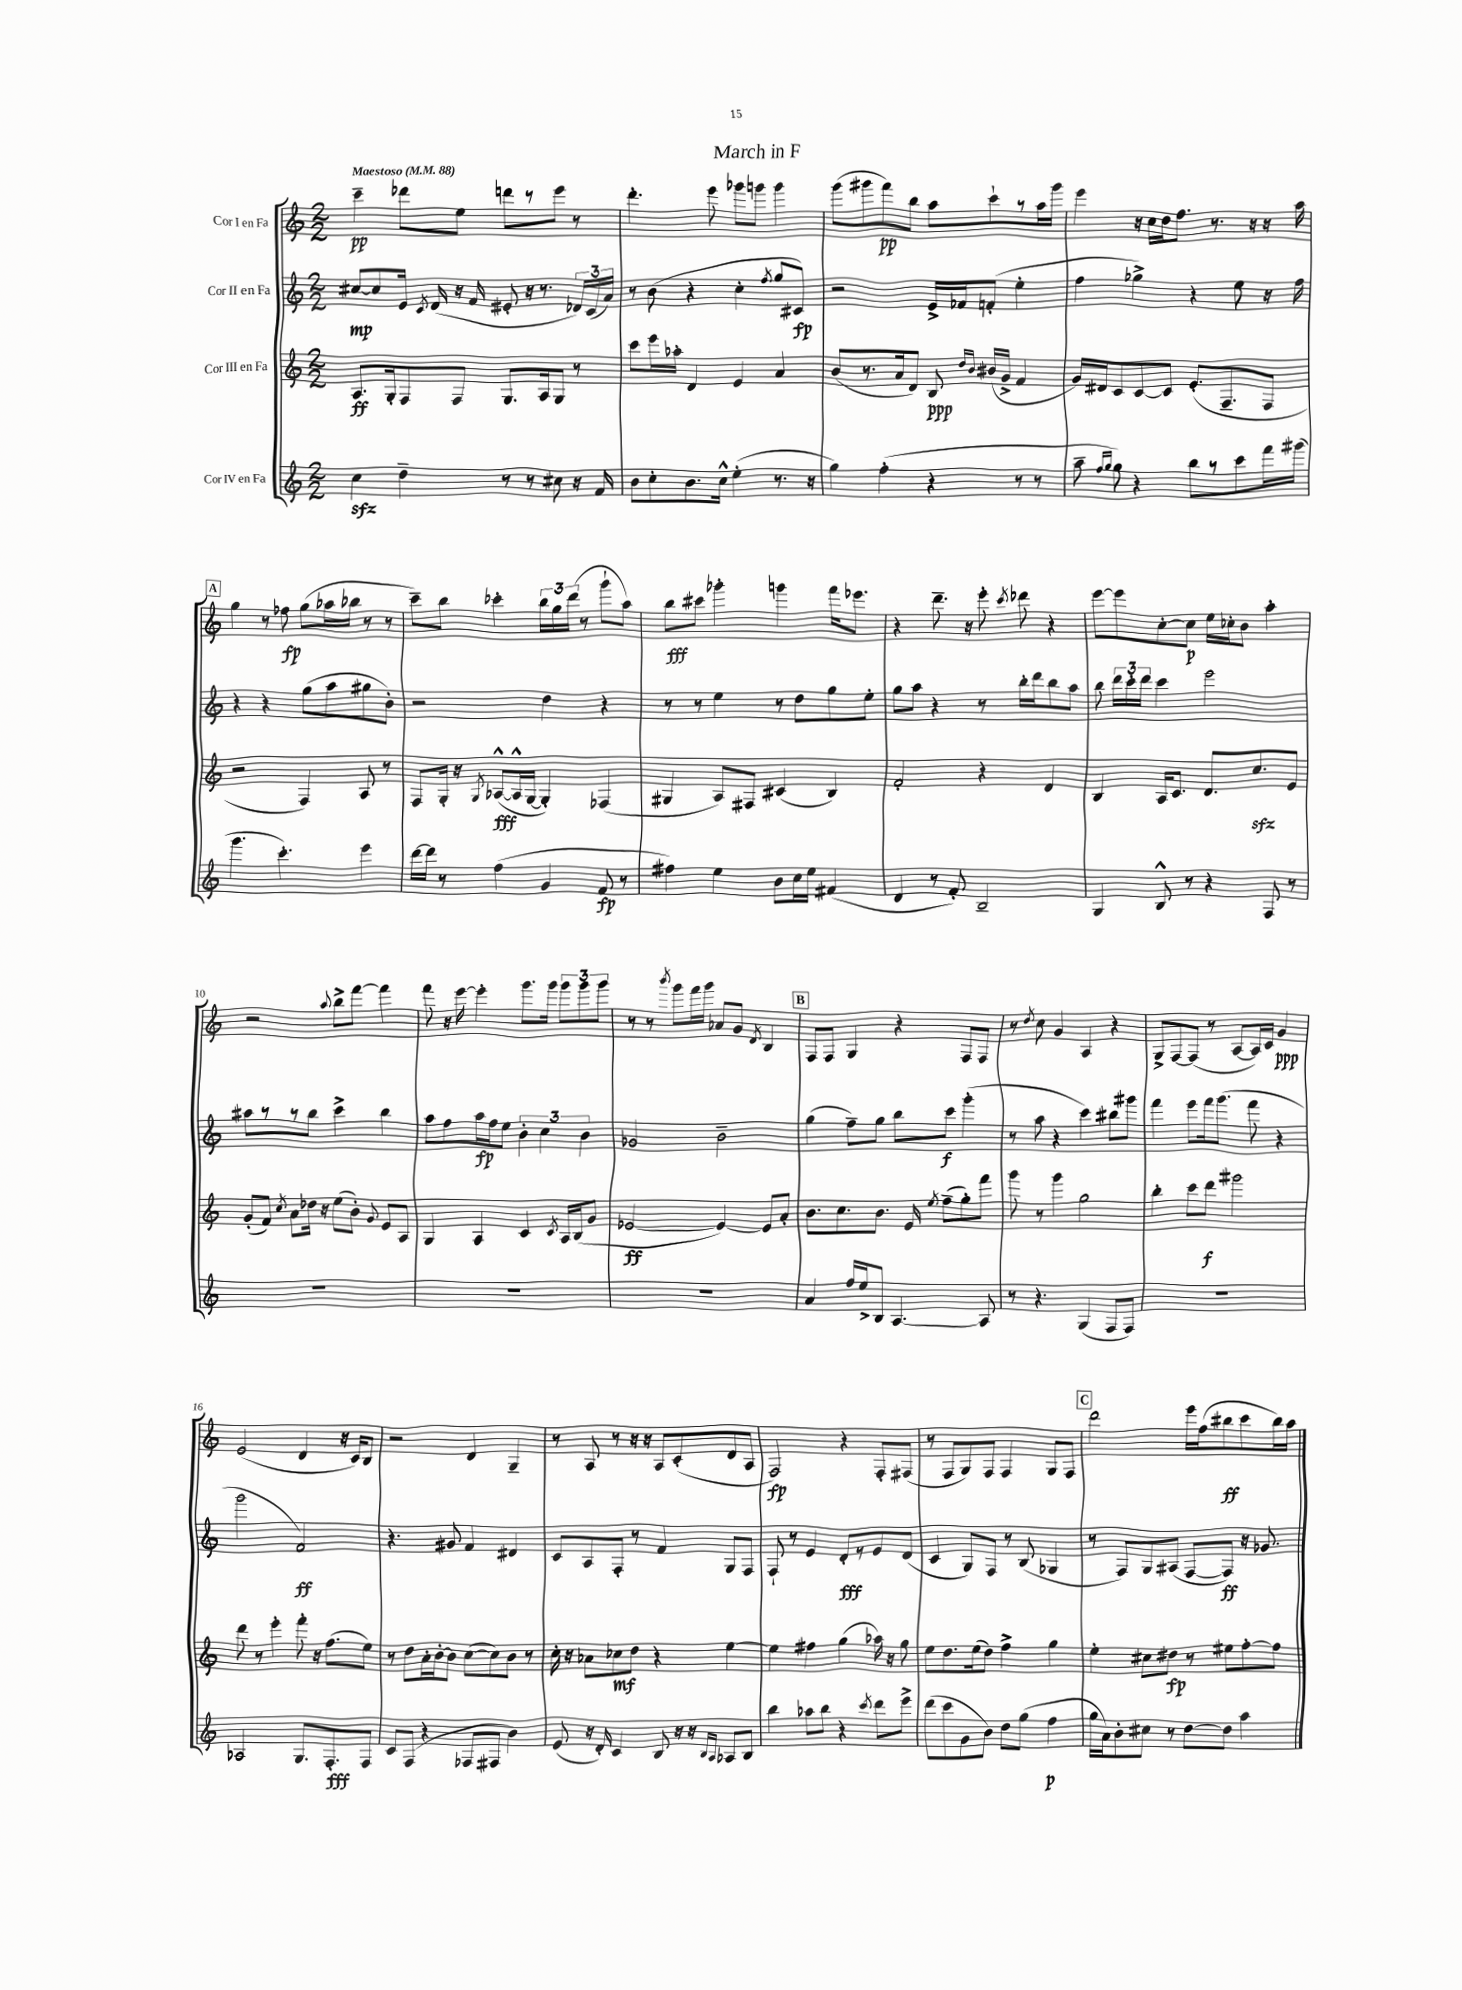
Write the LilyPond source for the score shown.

\header { title = "March in F" }
<<
\new StaffGroup <<
\new Staff = "s0" \with { instrumentName = "Cor I en Fa" } {
    \clef treble \key c \major \numericTimeSignature \time 2/2 \tempo "Maestoso" 4 = 88
    \autoBeamOff c'''4--\pp des'''8[ e''8] d'''8[ r8 e'''8] r8 |
    d'''4.-. e'''8 ges'''8[ g'''8] g'''4 |
    g'''8[( gis'''8 f'''8\pp) b''8] a''8[ c'''8-! r8 a''16 gis'''16] |
    e'''4 r16 c''16[ d''16 f''8.] r8. r16 r16 a''16 |
    \mark \markup { \box "A" } g''4 r8 fes''8\fp g''8[( aes''16 bes''16] r8 r8 |
    c'''8[--) b''8] ces'''4-. \tuplet 3/2 { b''16[ g''16 d'''16]( } r8 g'''8[-! a''8]) |
    b''8[\fff cis'''8] ges'''4-. g'''4 f'''16[ ees'''8.] |
    r4 d'''8.-- r16 e'''8-. \acciaccatura { c'''8 } des'''8 r4 |
    e'''8[~ e'''8 c''8~-. c''8]\p e''16[ ces''16-. b'8] a''4-. |
    r2 \appoggiatura { a''8 } b''8[-> f'''8]~ f'''4 |
    f'''8 r16 e'''16~ e'''4-. g'''8.[ g'''16] \tuplet 3/2 { g'''8[ g'''8 g'''8] } |
    r8 r8 \acciaccatura { b'''8 } g'''8[ f'''16 g'''16] aes'8[ g'8] \acciaccatura { d'8 } b4 |
    \mark \markup { \box "B" } f8[ f8] g4 r4 f8[ f8] |
    r8 \acciaccatura { d''8 } c''8 g'4 a4 r4 |
    g8[-> f8~ f8]( r8 a8[~ a16) c'16] g'4\ppp |
    e'2( d'4 r16 c'16[) b8] |
    r2 d'4 g4-- |
    r8 a8 r8 r16 r16 a8[ c'8-.( d'8 a8] |
    f2\fp) r4 f8[-. fis8]( |
    r8 f8[ g8) f8] f4 g8[ f8] |
    \mark \markup { \box "C" } d'''2 e'''16[ f''16( bis''8\ff c'''8 bis''16) a''16] \bar "|." |
}
\new Staff = "s1" \with { instrumentName = "Cor II en Fa" } {
    \clef treble \key c \major \numericTimeSignature \time 2/2
    \autoBeamOff cis''8[~\mp cis''8 e'16] \acciaccatura { c'8 } d'16( r16 f'16 eis'8-. r16 r8. \tuplet 3/2 { des'16[) c'16( a'16]) } |
    r8 b'8( r4 c''4-. \acciaccatura { f''8 } g''8[ cis'8]\fp) |
    r2 e'16[-> fes'16 f'8]-.( e''4-. |
    f''4 ges''4->) r4 e''8 r16 f''16 |
    \mark \markup { \box "A" } r4 r4 g''8[( a''8 gis''8 b'8]-.) |
    r2 d''4 r4 |
    r8 r8 e''4 r8 d''8[ g''8 e''8]-. |
    g''8[ a''8] r4 r8 b''16[-. d'''16 b''8 a''8] |
    b''8 \tuplet 3/2 { d'''16[ c'''16-. d'''16] } c'''4 e'''2 |
    ais''8[ r8 r8 b''8] c'''4-> b''4 |
    a''8[ f''8 a''16\fp f''16 e''8] \tuplet 3/2 { b'4-. c''4 b'4 } |
    ges'2 b'2-- |
    \mark \markup { \box "B" } g''4( f''8[--) g''8] b''8[ c'''8]\f g'''4-.( |
    r8 a''8 r4 c'''4) bis''8[ gis'''8] |
    f'''4 e'''8[ f'''16 g'''8.]( f'''8 r4 |
    g'''2 f'2\ff) |
    r4. gis'8 f'4 dis'4 |
    c'8[ a8 f8]-. r8 f'4 g8[ f8] |
    f8-! r8 e'4 d'8[-.\fff r8 e'8 d'8]( |
    c'4 g8[) f8] r8 b8( ges4 |
    \mark \markup { \box "C" } r8 f8[) g8 ais8]( f8[~ f8]\ff) r16 ges'8. \bar "|." |
}
\new Staff = "s2" \with { instrumentName = "Cor III en Fa" } {
    \clef treble \key c \major \numericTimeSignature \time 2/2
    \autoBeamOff a8.[\ff g16-. f8 f8] g8.[ a16 g8] r8 |
    c'''8[ e'''16 aes''16]-. d'4 e'4 a'4 |
    b'8[( r8. a'16 d'8]) b8\ppp \grace { d''16[ b'16] } bis'16[( g'16]-> f'4 |
    g'16[) dis'16 c'8 c'8~ c'8] e'8.[-.( f8.-- f8] |
    \mark \markup { \box "A" } r2 f4) a8 r8 |
    f8[ g16]-. r16 \acciaccatura { g8 } aes8[~-^\fff( aes16-^ g16]~ g4-.) fes4( |
    gis4 a8[) fis8] cis'4( b4) |
    f'2-. r4 d'4 |
    b4 a16[ c'8.] d'8.[ c''8.\sfz e'8] |
    g'8[-.( f'8]) \acciaccatura { c''8 } a'8[ des''16] r16 e''8[( b'8]-.) \appoggiatura { g'8 } e'8[ a8] |
    g4 a4 c'4 \acciaccatura { c'8 } a16[ b16( g'8] |
    ees'2~\ff ees'4~) ees'8[ a'8]-. |
    \mark \markup { \box "B" } b'8.[ c''8. b'8.] e'16 \acciaccatura { e''8 } f''8[--( g''8-.) f'''8] |
    g'''8 r8 g'''4 g''2 |
    b''4-. c'''8[ d'''8]\f gis'''2 |
    d'''8 r8 e'''4-. f'''8-. r16 f''8.[( e''8]) |
    r8 d''8[ a'16-. b'16~-. b'8] c''8[~( c''8) b'8] r8 |
    c''16-. r16 aes'8[ ces''8\mf d''8] r4 e''4~ |
    e''4 fis''4 g''4( aes''16) r16 g''8 |
    e''8[ d''8. e''16( d''8]) f''4-> g''4 |
    \mark \markup { \box "C" } e''4-. cis''8[ dis''8]\fp r8 eis''8[ f''8~-. f''8] \bar "|." |
}
\new Staff = "s3" \with { instrumentName = "Cor IV en Fa" } {
    \clef treble \key c \major \numericTimeSignature \time 2/2
    \autoBeamOff c''4\sfz d''4-- r8 r8 cis''8 r16 f'16 |
    b'8[ c''8-. b'8. c''16]-^ e''4-.( r8. r16 |
    g''4) f''4-.( r4 r8 r8 |
    a''8-- \grace { f''16[ g''16] } g''8) r4 b''8[ r8 c'''8 f'''16 gis'''16]( |
    \mark \markup { \box "A" } g'''4. c'''4.-.) e'''4 |
    d'''16[~ d'''16] r8 f''4( g'4 f'8\fp r8 |
    fis''4) e''4 b'8[ c''16 e''16] fis'4( |
    d'4 r8 f'8-.) b2-- |
    g4 b8-^ r8 r4 f8 r8 |
    R1 |
    R1 |
    R1 |
    \mark \markup { \box "B" } a'4 f''16[ e''16-> b8] a4.~ a8 |
    r8 r4. g4( f8[ f8]) |
    R1 |
    aes2 g8.[ f8.-.\fff f8] |
    c'8[ f8]( r4 fes8[ fis8] b'4) |
    e'8( r16 d'16-.) c'4 b8 r16 r16 \grace { b16[ a16] } aes8[ b8] |
    b''4 aes''8[ b''8] r4 \acciaccatura { c'''8 } d'''8[ e'''8]-> |
    d'''8[( c'''8 g'8 b'8]) d''8[ g''8]( f''4\p |
    \mark \markup { \box "C" } g''16[ a'16) b'8-. cis''8] r8 d''8[~ d''8] a''4 \bar "|." |
}
>>
>>
